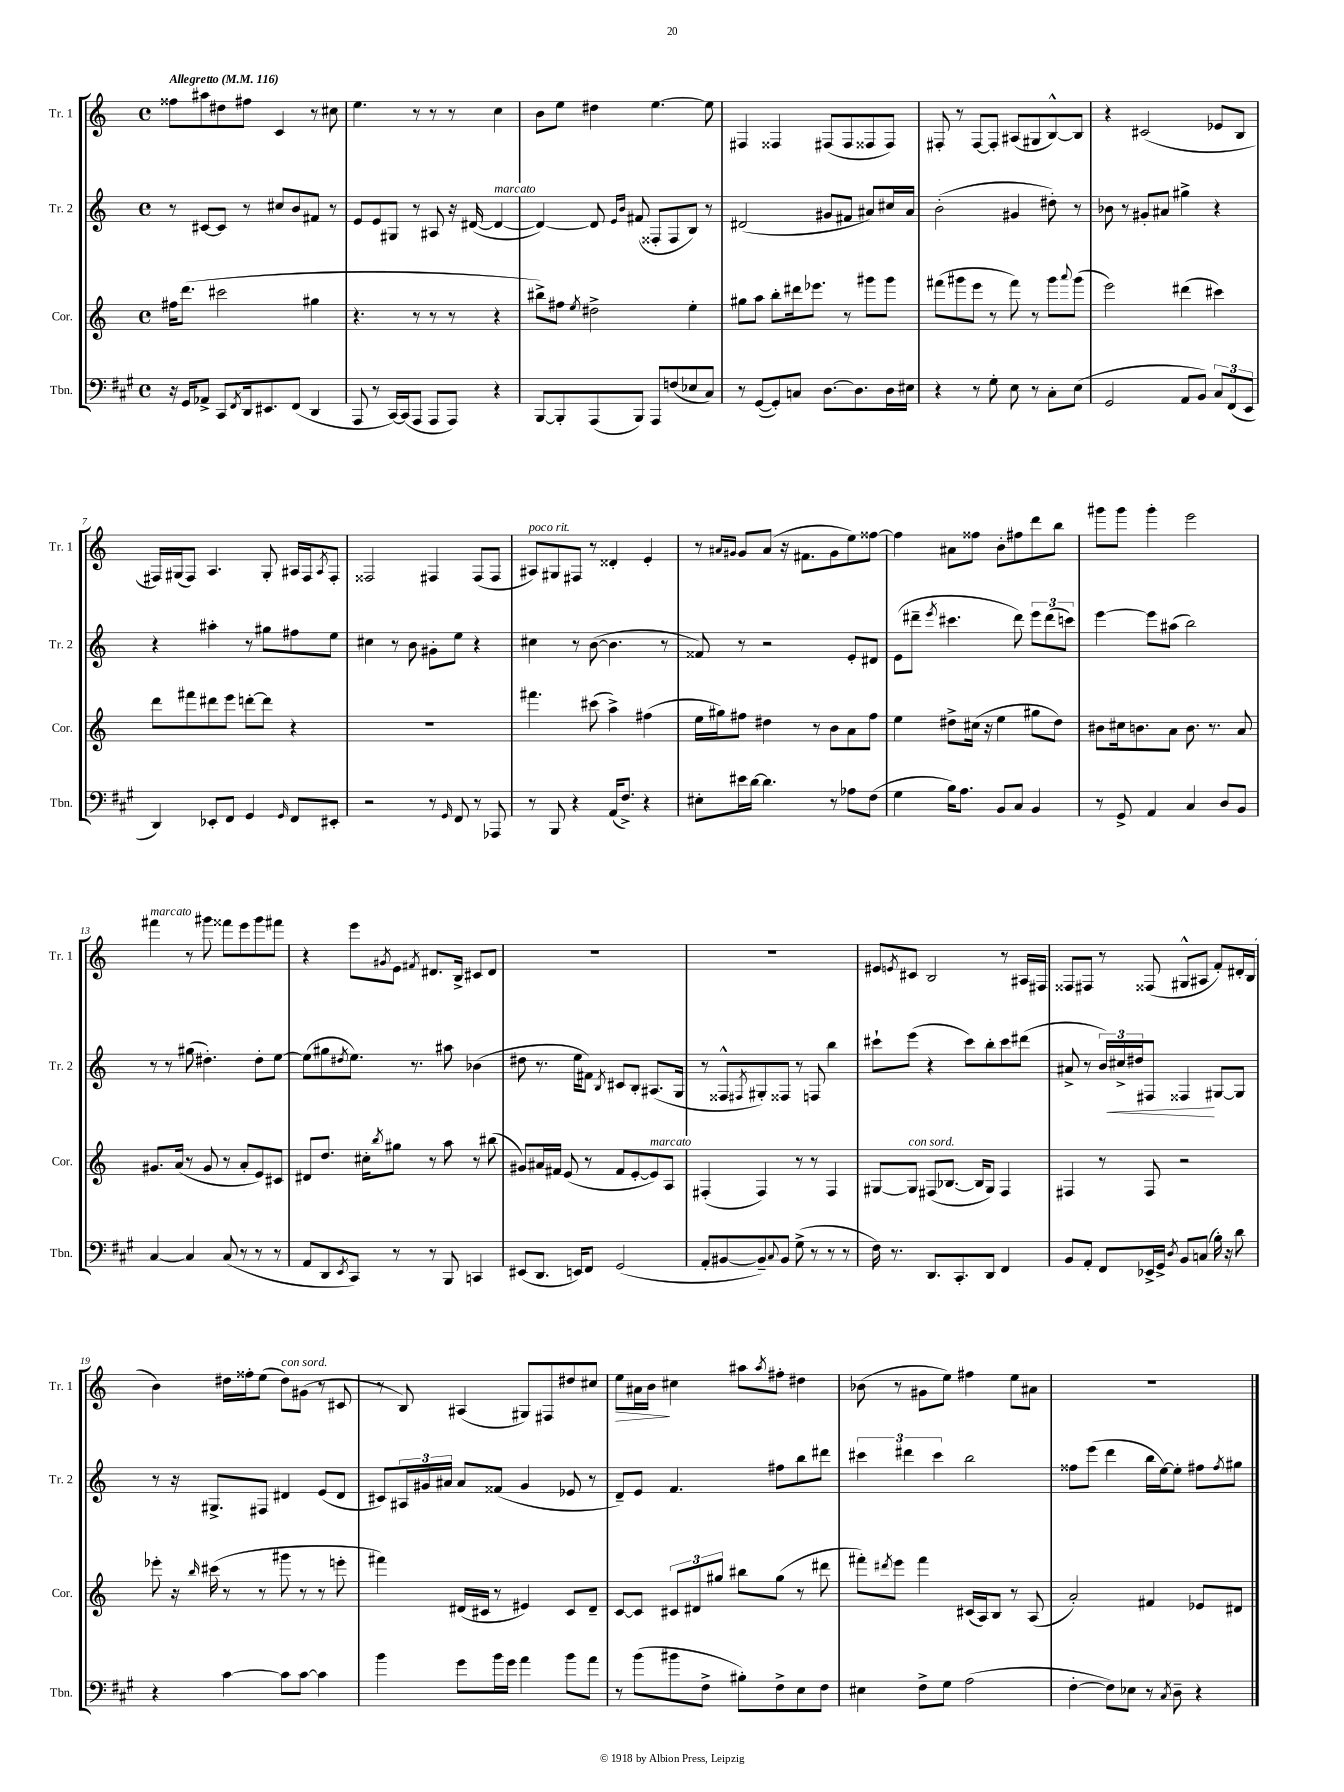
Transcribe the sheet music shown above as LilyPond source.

<<
\new StaffGroup <<
\new Staff = "s0" \with { instrumentName = "Tr. 1" shortInstrumentName = "Tr. 1" } {
    \clef treble \key c \major \defaultTimeSignature \time 4/4 \tempo "Allegretto" 4 = 116
    fisis''8 ais''8 dis''8 fis''8 c'4 r8 cis''8 |
    e''4. r8 r8 r8 c''4 |
    b'8 e''8 dis''4 e''4.~ e''8 |
    fis4 fisis4 fis8( fis8 fisis8 fisis8) |
    fis8-. r8 fis8~ fis8-. ais8( gis8 b8~-^) b8 |
    r4 cis'2( ees'8 b8 |
    fis16) gis16( fis8) a4. gis8-. ais16 fis16 \acciaccatura { ais8 } fis8-. |
    fisis2 fis4 fis8( fis8 |
    ais8^\markup { \italic "poco rit." }) gis8 fis8 r8 disis'4-. e'4-. |
    r8 \grace { ais'16 gis'16 } gis'8 ais'8( r16 fis'8. gis'8 e''8) fisis''8~ |
    fisis''4 ais'8 fisis''8 b'8-. fis''8 d'''8 b''8 |
    gis'''8 gis'''8 gis'''4-. e'''2 |
    fis'''4^\markup { \italic "marcato" } r8 gis'''8 fisis'''8 e'''8 gis'''8 fis'''8 |
    r4 e'''8 \acciaccatura { gis'8 } e'8 \acciaccatura { fis'8 } dis'8. b16-> cis'8 dis'8 |
    R1 |
    R1 |
    eis'8 \acciaccatura { e'8 } cis'8 b2 r8 ais16 fis16 |
    fisis8 fis8 r8 fisis8( gis8-^ ais8 f'8-.) dis'16-. b16( |
    b'4) dis''16 fisis''16-. e''8( dis''8^\markup { \italic "con sord." }) gis'8( r8 cis'8 |
    r8 b8) ais4( gis8) fis8 dis''8 cis''8 |
    e''8\> ais'16 b'16\! cis''4 ais''8 \acciaccatura { ais''8 } fis''8-. dis''4 |
    bes'8( r8 gis'8 e''8) fis''4 e''8 ais'8 |
    R1 \bar "|." |
}
\new Staff = "s1" \with { instrumentName = "Tr. 2" shortInstrumentName = "Tr. 2" } {
    \clef treble \key c \major \defaultTimeSignature \time 4/4
    r8 cis'8~ cis'8 r8 cis''8 b'8 fis'8 r8 |
    e'8 e'8 gis8 r8 ais8 r16 dis'16~( dis'4~^\markup { \italic "marcato" } |
    dis'4~) dis'8 \grace { e'16 b'16 } fis'8( fisis8-. fisis8 b8) r8 |
    dis'2( gis'8 fis'8 ais'8) cis''16 ais'16 |
    b'2-.( gis'4 dis''8-.) r8 |
    bes'8 r8 gis'8-. ais'8 gis''4-> r4 |
    r4 ais''4-. r8 gis''8 fis''8 e''8 |
    cis''4 r8 b'8 gis'8-. e''8 r4 |
    cis''4 r8 b'8~( b'4. r8 |
    fisis'8) r8 r2 e'8-. dis'8 |
    e'8( dis'''8-- \acciaccatura { e'''8 } cis'''4. dis'''8) \tuplet 3/2 { e'''8 dis'''8( c'''8) } |
    e'''4~ e'''8 ais''8( b''2) |
    r8 r8 gis''8( dis''4.-.) dis''8-. e''8~ |
    e''8( gis''8 \acciaccatura { dis''8 } e''8.) r8. ais''8 bes'4( |
    dis''8 r8. e''16 fis'8) \acciaccatura { b8 } cis'8 b8-. ais8.( g16 |
    r8 fisis8-^ \acciaccatura { fis8 } gis8-.) fisis8 r8 f8 b''4 |
    cis'''8-! e'''8( r4 cis'''8) b''8-. cis'''8 dis'''8( |
    ais'8-> r8 \tuplet 3/2 { b'16) cis''16->\< dis''16 } fis8 fisis4\! gis8~ gis8 |
    r8 r16 gis8.-> fis8 dis'4 e'8( dis'8 |
    cis'8) \tuplet 3/2 { ais16 gis'16 ais'16 } ais'8 fisis'8( gis'4 ees'8 r8 |
    d'8--) e'8 f'4. fis''8 b''8 dis'''8 |
    \tuplet 3/2 { cis'''4 dis'''4 cis'''4 } b''2 |
    fisis''8 e'''8( d'''4 b''16 e''16~) e''8-. fis''8 \acciaccatura { fis''8 } gis''8 \bar "|." |
}
\new Staff = "s2" \with { instrumentName = "Cor." shortInstrumentName = "Cor." } {
    \clef treble \key c \major \defaultTimeSignature \time 4/4
    fis''16 d'''8.( cis'''2 gis''4 |
    r4. r8 r8 r8 r4 |
    bis''8->) fis''8 \acciaccatura { e''8 } dis''2-> e''4-. |
    gis''8 a''8 b''8-. dis'''16 ees'''8. r8 gis'''8 gis'''8 |
    fis'''8( gis'''8 e'''8 r8 fis'''8) r8 gis'''8 \appoggiatura { a'''8 } gis'''8( |
    e'''2) dis'''4( cis'''4) |
    d'''8 fis'''8 dis'''8 e'''8 d'''8~-. d'''8 r4 |
    R1 |
    fis'''4. cis'''8( a''4->) fis''4( |
    e''16 gis''16) fis''8 dis''4 r8 b'8 a'8 fis''8 |
    e''4 dis''8-> cis''16( r16 e''4 gis''8 dis''8) |
    bis'8 cis''16 b'8. a'8 b'8. r8. a'8 |
    gis'8. a'16( r8 gis'8 r8 a'8-. e'8) cis'8 |
    dis'8 d''8. cis''16-. \acciaccatura { b''8 } gis''8 r8 a''8 r8 bis''8( |
    gis'8) ais'16 fis'16 e'8( r8 fis'8 e'8~-. e'8^\markup { \italic "marcato" }) a8 |
    fis4-.( fis4) r8 r8 fis4 |
    gis8~ gis8^\markup { \italic "con sord." } fis8( bes8.~ bes16 gis8) fis4 |
    fis4 r8 fis8 r2 |
    ees'''8-. r16 \grace { b''16 } cis'''16( r8 r8 gis'''8 r8 r8 e'''8-. |
    fis'''4) dis'16( cis'16 r8 eis'4) cis'8 dis'8-- |
    c'8~ c'8 \tuplet 3/2 { cis'8 dis'8 gis''8 } bis''8 gis''8( r8 dis'''8 |
    fis'''8-.) \acciaccatura { dis'''8 } e'''8 fis'''4 cis'16( a16) b8 r8 a8( |
    a'2-.) fis'4 ees'8 dis'8 \bar "|." |
}
\new Staff = "s3" \with { instrumentName = "Tbn." shortInstrumentName = "Tbn." } {
    \clef bass \key a \major \defaultTimeSignature \time 4/4
    r16 gis,16 aes,8-> cis,8 \acciaccatura { fis,8 } d,16 eis,8. fis,8( d,4 |
    a,,8 r8 cis,16~) cis,16( a,,8 a,,8 a,,8) r4 |
    b,,8~ b,,8-. a,,8( b,,8) a,,8 f8( ees8 cis8) |
    r8 gis,8~( gis,8-.) c8 d8.~ d8. d16 eis16 |
    r4 r8 gis8-. e8 r8 cis8-. e8( |
    gis,2 a,8 b,8) \tuplet 3/2 { cis8 fis,8( e,8 } |
    d,4) ees,8-. fis,8 gis,4 \grace { gis,16 } fis,8 eis,8-. |
    r2 r8 \grace { gis,16 } fis,8 r8 aes,,8 |
    r8 b,,8 r4 a,16( fis8.->) r4 |
    eis8-. eis'16 d'16~ d'4. r8 aes8 fis8( |
    gis4 b16) a8. b,8 cis8 b,4 |
    r8 gis,8-> a,4 cis4 d8 b,8 |
    cis4~ cis4 cis8( r8 r8 r8 |
    a,8 d,8 \acciaccatura { e,8 } cis,8) r8 r8 b,,8 c,4 |
    eis,8( d,8. e,16) fis,8 gis,2( |
    a,8-. bis,8~ bis,8--) \appoggiatura { cis8 } bis,8 gis8->( r8 r8 r8 |
    fis16) r8. d,8. cis,8.-. d,8 fis,4 |
    b,8 a,8-. fis,8 ees,16-> gis,16-> \acciaccatura { d8 } b,8 c8( b16-.) r16 d'8 |
    r4 cis'4~ cis'8 cis'8~ cis'4 |
    b'4 gis'8 b'16 gis'16 a'4 b'8 a'8 |
    r8 b'8( bis'8 fis8-> bis8-.) fis8-> e8 fis8 |
    eis4 fis8-> gis8 a2( |
    fis4~-. fis8) ees8 r8 \acciaccatura { cis8 } d8-- r4 \bar "|." |
}
>>
>>
